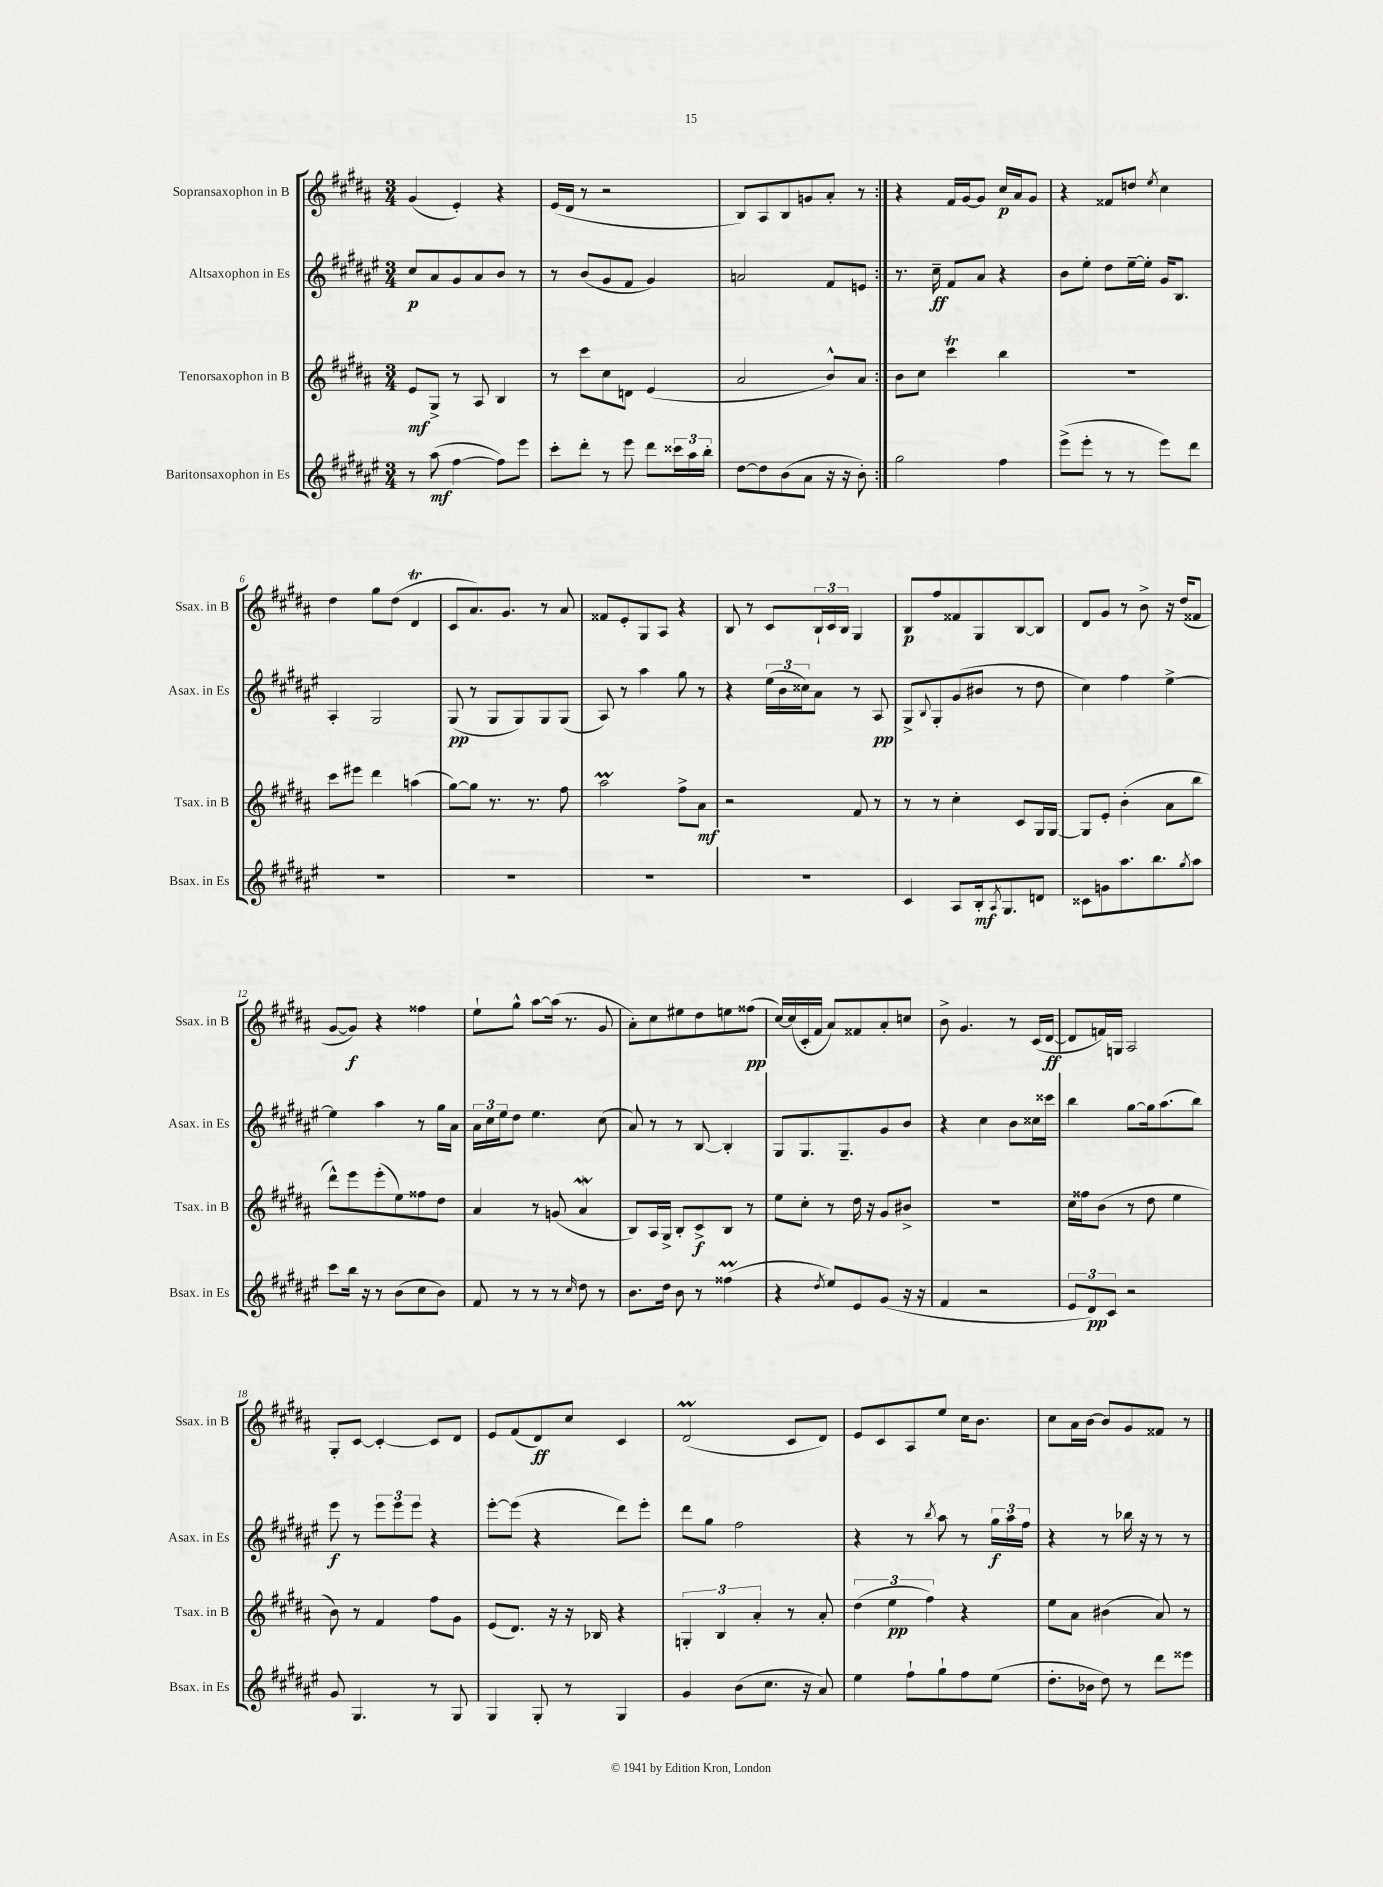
<<
\new StaffGroup <<
\new Staff = "s0" \with { instrumentName = "Sopransaxophon in B" shortInstrumentName = "Ssax. in B" } {
    \clef treble \key b \major \numericTimeSignature \time 3/4
    \repeat volta 2 { gis'4( e'4-.) r4 |
    e'16( dis'16 r8 r2 |
    b8) ais8 b8 g'8 ais'8-. r8 | }
    r4 fis'16 gis'16~ gis'8 cis''16\p ais'16 gis'8 |
    r4 fisis'8 d''8 \acciaccatura { e''8 } cis''4 |
    dis''4 gis''8 dis''8( dis'4\trill |
    cis'8 ais'8.) gis'8. r8 ais'8 |
    fisis'8 e'8-. gis8 ais8 r4 |
    b8 r8 cis'8 \tuplet 3/2 { b16-! cis'16 b16 } gis4 |
    b8\p fis''8 fisis'8 gis8 b8~ b8 |
    dis'8 gis'8 r8 b'8-> r16 dis''16( fisis'8 |
    gis'8~ gis'8\f) r4 fisis''4 |
    e''8-! gis''8-^ ais''8~ ais''16( r8. gis'8 |
    ais'8-.) cis''8 eis''8 dis''8 e''8 fisis''8\pp( |
    cis''16~) cis''16( cis'16-. fis'16 ais'8) fisis'8 ais'8-. c''8 |
    b'8-> gis'4. r8 cis'16( dis'16~\ff |
    dis'8 f'16) g16 ais2 |
    gis8-. cis'8~ cis'4~-. cis'8 dis'8 |
    e'8 fis'8( dis'8\ff) cis''8 cis'4 |
    dis'2\prall( cis'8 dis'8) |
    e'8 cis'8 ais8 e''8 cis''16 b'8. |
    cis''8 ais'16 b'16~ b'8 gis'8 fisis'8 r8 \bar "|." |
}
\new Staff = "s1" \with { instrumentName = "Altsaxophon in Es" shortInstrumentName = "Asax. in Es" } {
    \clef treble \key fis \major \numericTimeSignature \time 3/4
    \repeat volta 2 { cis''8\p ais'8 gis'8 ais'8 b'8 r8 |
    r8 b'8( gis'8 fis'8 gis'4) |
    a'2 fis'8 e'8 | }
    r8. cis''16--\ff fis'8 ais'8 r4 |
    b'8 eis''8-. dis''8 eis''16~-- eis''16-. gis'16 b8. |
    ais4-. gis2 |
    gis8\pp( r8 gis8 gis8) gis8 gis8( |
    ais8) r8 ais''4 gis''8 r8 |
    r4 \tuplet 3/2 { eis''16( b'16 cisis''16) } ais'8 r8 ais8\pp |
    gis8-> \appoggiatura { b8 } gis8-. gis'8( bis'8 r8 dis''8 |
    cis''4) fis''4 eis''4~-> |
    eis''4 ais''4 r8 gis''16 ais'16 |
    \tuplet 3/2 { ais'16 cis''16 eis''16 } dis''8 eis''4. cis''8( |
    ais'8) r8 r8 b8~ b4-. |
    gis8 gis8. gis8.-- gis'8 b'8 |
    r4 cis''4 b'8 cisis''16 cisis'''16 |
    b''4 gis''8~ gis''16 ais''8.( b''8) |
    eis'''8\f r8 \tuplet 3/2 { eis'''8 eis'''8 eis'''8 } r4 |
    eis'''8~-. eis'''8( r4 dis'''8) eis'''8-. |
    dis'''8 gis''8 fis''2 |
    r4 r8 \acciaccatura { b''8 } ais''8 r8 \tuplet 3/2 { gis''16\f ais''16 fis''16 } |
    r4 r8 bes''16 r16 r8 r8 \bar "|." |
}
\new Staff = "s2" \with { instrumentName = "Tenorsaxophon in B" shortInstrumentName = "Tsax. in B" } {
    \clef treble \key b \major \numericTimeSignature \time 3/4
    \repeat volta 2 { e'8\mf gis8-> r8 ais8 b4 |
    r8 cis'''8 cis''8 d'8 e'4( |
    ais'2 b'8-^) ais'8 | }
    b'8 cis''8 cis'''4\trill b''4 |
    R2. |
    cis'''8 eis'''8 dis'''4 a''4( |
    gis''8~) gis''8 r8. r8. fis''8 |
    ais''2\prall fis''8-> ais'8\mf |
    r2 fis'8 r8 |
    r8 r8 cis''4-. cis'8 gis16 gis16~ |
    gis8 e'8-. b'4-.( ais'8 b''8 |
    dis'''8-^) e'''8 e'''8-.( e''8) fisis''8 dis''8 |
    ais'4 r8 g'8( ais'4\mordent |
    b8) ais16 gis16-> b8-. cis'8->\f b8 r8 |
    e''8 cis''8-. r8 dis''16 r16 gis'8 bis'8-> |
    R2. |
    cis''16 fisis''16 b'8( r8 dis''8 e''4 |
    b'8) r8 fis'4 fis''8 gis'8 |
    e'8( dis'8.) r16 r16 bes16 r4 |
    \tuplet 3/2 { g4-. b4 ais'4-. } r8 ais'8-. |
    \tuplet 3/2 { dis''4( e''4\pp fis''4) } r4 |
    e''8 ais'8 bis'4( ais'8) r8 \bar "|." |
}
\new Staff = "s3" \with { instrumentName = "Baritonsaxophon in Es" shortInstrumentName = "Bsax. in Es" } {
    \clef treble \key fis \major \numericTimeSignature \time 3/4
    \repeat volta 2 { r8 ais''8\mf( fis''4~ fis''8) eis'''8 |
    cis'''8-. dis'''8-. r8 eis'''8 dis'''8 \tuplet 3/2 { cisis'''16 ais''16 b''16-. } |
    dis''8~ dis''8 b'8( ais'8 r16 r16 b'8-.) | }
    gis''2 fis''4 |
    eis'''8->( eis'''8-. r8 r8 eis'''8) dis'''8 |
    R2. |
    R2. |
    R2. |
    R2. |
    cis'4 ais8 b16-.\mf \acciaccatura { ais8 } gis8. d'8 |
    cisis'8 g'8 ais''8. b''8. \acciaccatura { gis''8 } ais''8 |
    cis'''8 b''16 r16 r8 b'8( cis''8 b'8) |
    fis'8 r8 r8 r8 \grace { cis''16 } dis''8 r8 |
    b'8. dis''16 b'8 r8 fisis''4\prall( |
    r4 \acciaccatura { dis''8 } eis''8) eis'8 gis'8( r16 r16 |
    fis'4 r2 |
    \tuplet 3/2 { eis'8 dis'8\pp) cis'8 } r2 |
    gis'8 gis4. r8 gis8 |
    gis4 gis8-. r8 gis4 |
    gis'4 b'8( cis''8. r16 ais'8) |
    eis''4 fis''8-! gis''8-! fis''8 eis''8( |
    dis''8.-. bes'16 dis''8) r8 dis'''8 eisis'''8 \bar "|." |
}
>>
>>
